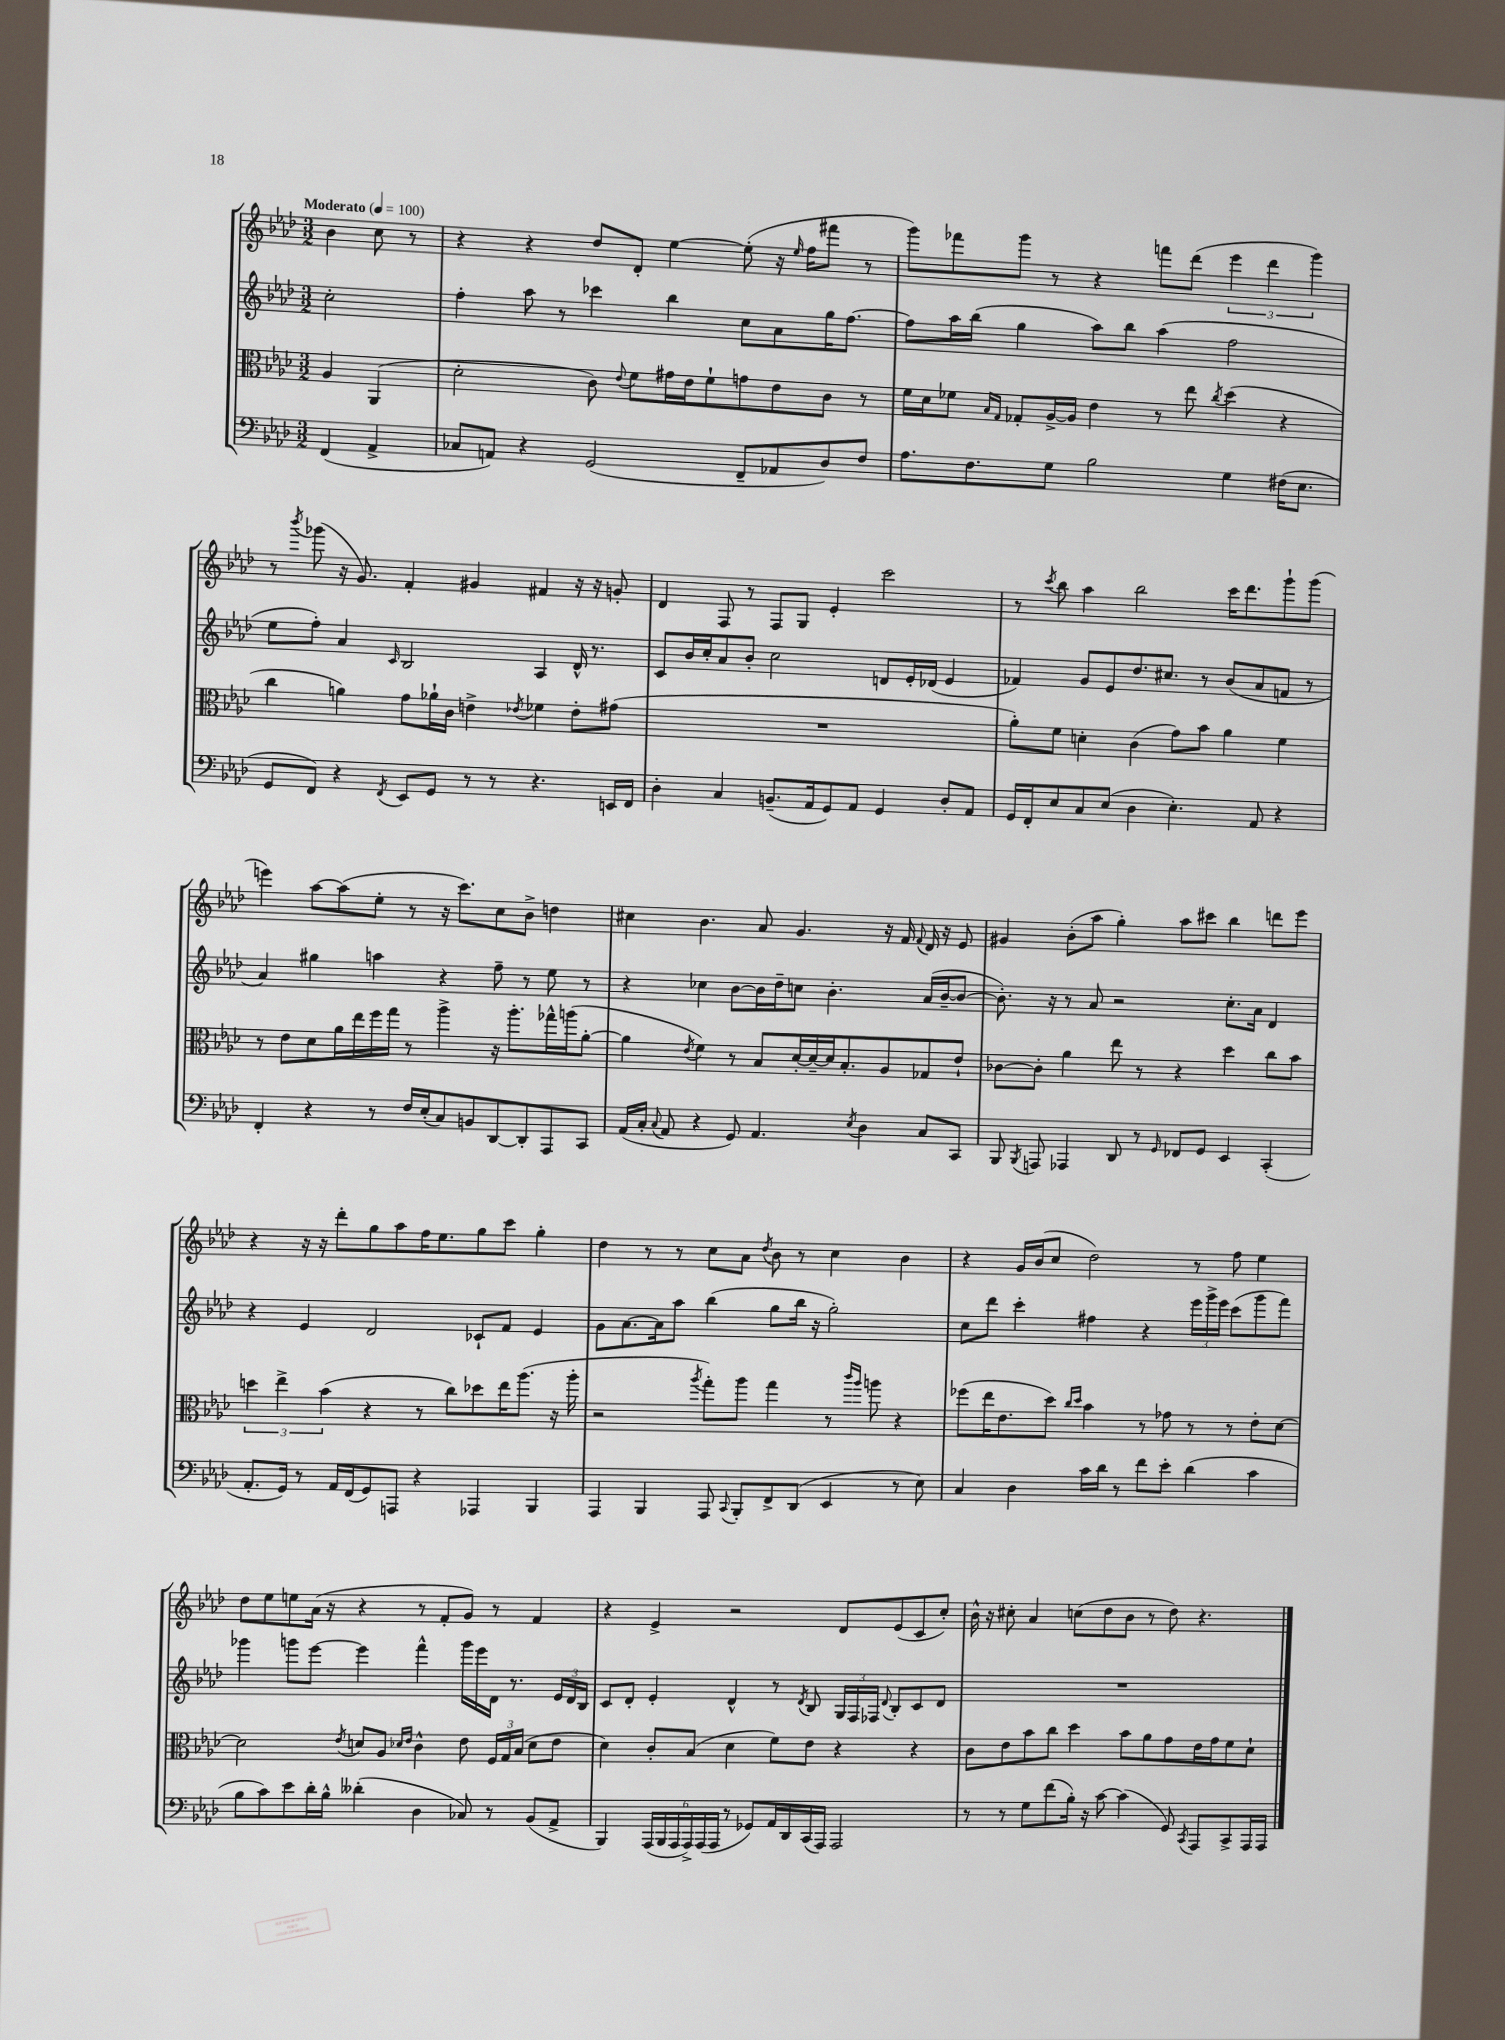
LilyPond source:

<<
\new StaffGroup <<
\new Staff = "s0" {
    \clef treble \key aes \major \numericTimeSignature \time 3/2 \partial 2 \tempo "Moderato" 4 = 100
    \autoBeamOff bes'4 c''8 r8 |
    r4 r4 des''8[ des'8]-. ees''4~ ees''8-.( r16 \grace { ees''16 } f''16[ fis'''8] r8 |
    g'''8[) fes'''8 g'''8] r8 r4 f'''8[ des'''8]( \tuplet 3/2 { ees'''4 des'''4 g'''4) } |
    r8 \acciaccatura { bes'''8 } ges'''8( r16 g'8.) f'4-. gis'4 fis'4 r16 r16 g'8-. |
    des'4 f8 r8 f8[ g8] ees'4-. c'''2 |
    r8 \acciaccatura { c'''8 } bes''8 aes''4 bes''2 c'''16[ des'''8. g'''8-! g'''8]( |
    e'''4) aes''8[~ aes''8( ees''8]-. r8 r16 c'''8.[) c''8 bes'8]-> d''4 |
    cis''4 bes'4. aes'8 g'4. r16 f'16 \appoggiatura { f'8 } des'16 r16 ees'8 |
    gis'4 bes'8[-.( aes''8] g''4-.) aes''8[ cis'''8] bes''4 d'''8[ ees'''8] |
    r4 r16 r16 des'''8[-. g''8 aes''8 f''16 ees''8. g''8 c'''8] g''4-. |
    des''4 r8 r8 c''8[ aes'8] \acciaccatura { des''8 } bes'8 r8 c''4 bes'4 |
    r4 g'16[ bes'16( c''8] des''2) r8 f''8 ees''4 |
    des''8[ ees''8 e''8 aes'16]( r16 r4 r8 f'8[-. g'8]) r8 f'4 |
    r4 ees'4-> r2 des'8[ ees'8( c'8 c''8]-.) |
    bes'16-^ r16 cis''8-. aes'4 c''8[( des''8 bes'8] r8 des''8) r4. \bar "|." |
}
\new Staff = "s1" {
    \clef treble \key aes \major \numericTimeSignature \time 3/2 \partial 2
    \autoBeamOff c''2-. |
    f''4-. aes''8 r8 ces'''4 bes''4 c''8[ aes'8 g''16 f''8.]~ |
    f''8[ aes''16 bes''16]( g''4 aes''8[) bes''8] aes''4( f''2 |
    ees''8[ f''8]-.) aes'4 \grace { c'16 } bes2 aes4 des'16-^ r8. |
    c'8[ bes'16 c''16-. aes'8 bes'8]-. c''2 d'8[ ees'16-. des'16]( ees'4 |
    fes'4) g'8[ ees'8 des''8. cis''8.] r8 bes'8[( aes'8 f'8] r8 |
    aes'4) gis''4 a''4 r4 f''8-- r8 ees''8 r8 |
    r4 ces''4 bes'8[~ bes'16 des''16-- c''8] bes'4.-. aes'16[( bes'16~-- bes'8]~ |
    bes'8.-.) r16 r8 aes'8 r2 c''8.[-. aes'16] des'4 |
    r4 ees'4 des'2 ces'8[-! f'8] ees'4 |
    g'8[ aes'8.~ aes'16 aes''8] bes''4( g''8[ bes''16] r16 g''2-.) |
    c''8[ des'''8] c'''4-. fis''4 r4 \tuplet 3/2 { ees'''16[ g'''16-> ees'''16] } c'''8[( g'''8 f'''8]) |
    ges'''4 g'''8[ ees'''8]~ ees'''4 f'''4-^ g'''16[ ees'''16 des'16] r8. \tuplet 3/2 { ees'16[ des'16 bes16] } |
    c'8[ des'8]-. ees'4-. des'4-^ r8 \acciaccatura { des'8 } bes8 \tuplet 3/2 { g16[ f16 fes16] } \appoggiatura { des'8 } bes8[-. c'8 des'8] |
    R1. \bar "|." |
}
\new Staff = "s2" {
    \clef alto \key aes \major \numericTimeSignature \time 3/2 \partial 2
    \autoBeamOff aes4 aes,4( |
    des'2-. c'8) \appoggiatura { ees'8 } f'8[ gis'16 ees'16 f'8-! g'8 ees'8 c'8] r8 |
    f'16[ des'16 fes'8] \grace { bes16[ g16] } ges8[-. aes16~-> aes16] ees'4 r8 ees''8 \acciaccatura { c''8 } des''4( r4 |
    c''4 a'4) g'8[ aes'16-! c'16] e'4-> \acciaccatura { ees'8 } fes'4 ees'8[-. gis'8]( |
    R1. |
    aes'8[-.) f'8] d'4-. c'4( g'8[) bes'8] aes'4 f'4 |
    r8 ees'8[ des'8 aes'16 ees''16 f''16 g''16] r8 aes''4-> r16 aes''8.[-. ges''16-^ a''16( aes'8]~-. |
    aes'4 \acciaccatura { ees'8 } f'4) r8 bes8[ des'16~-. des'16~-- des'16 bes8.-. aes8 ges8 ees'8]-! |
    ces'8[~ ces'8]-. aes'4 ees''8 r8 r4 des''4 c''8[ bes'8] |
    \tuplet 3/2 { d''4 ees''4-> bes'4( } r4 r8 c''8[) des''8 ees''16 aes''8.]( r16 aes''16-. |
    r2 \acciaccatura { aes''8 } g''8[-.) aes''8] g''4 r8 \grace { c'''16[ aes''16] } a''8 r4 |
    fes''8[( ees''16 ees'8. des''8]) \grace { c''16[ des''16] } bes'4 r8 ges'8 r8 r8 ees'8[-. des'8]~ |
    des'2 \acciaccatura { ees'8 } d'8[ aes8] \grace { des'16[ ees'16] } c'4-^ ees'8 \tuplet 3/2 { f16[ g16 bes16]( } des'8[ ees'8] |
    des'4) c'8[-. bes8]( des'4 f'8[) ees'8] r4 r4 |
    c'8[ ees'8 bes'8 c''8] des''4 bes'8[ aes'8 g'8 ees'16 g'16 f'8 des'8]-! \bar "|." |
}
\new Staff = "s3" {
    \clef bass \key aes \major \numericTimeSignature \time 3/2 \partial 2
    \autoBeamOff f,4( aes,4-> |
    ces8[ a,8]) r4 g,2( f,8[-- aes,8 des8) f8] |
    aes8.[ f8. g8] bes2 g4 fis16[( ees8.] |
    g,8[ f,8]) r4 \acciaccatura { f,8 } ees,8[ g,8] r8 r8 r4. e,16[ f,16] |
    des4-. c4 b,8.[--( aes,16 g,8) aes,8] g,4 des8[-. aes,8] |
    g,16[ f,16-. ees8 c8 ees8]( des4 ees4.-.) aes,8 r4 |
    f,4-. r4 r8 f16[ ees16-.( c8) b,8 des,8~ des,8-. aes,,8 c,8] |
    aes,16[( c16]-. \appoggiatura { c8 } aes,8 r4 g,8) aes,4. \acciaccatura { ees8 } des4 c8[ c,8] |
    bes,,8 \acciaccatura { bes,,8 } a,,8 aes,,4 des,8 r8 \grace { g,16 } fes,8[ g,8] ees,4 c,4-.( |
    aes,8.[-. g,16]) r8 aes,16[ f,16( g,8) a,,8] r4 aes,,4 bes,,4 |
    aes,,4 bes,,4 aes,,8 \appoggiatura { c,8 } bes,,8[-. f,8-> des,8]( ees,4 r8 ees8) |
    c4 des4 c'16[ des'16] r8 f'8[ ees'8]-. des'4( c'4 |
    bes8[ c'8) ees'8 des'16-. bes16]-^ deses'4-.( des4 ces8) r8 bes,8[( aes,8]-> |
    bes,,4) \tuplet 6/4 { aes,,16[( bes,,16 aes,,16 aes,,16->) aes,,16( aes,,16] } r8 ges,8[) aes,16 des,16 c,16( aes,,16]) aes,,2 |
    r8 r8 g8[ f'8( bes16]-.) r16 c'8~ c'4( g,8) \acciaccatura { c,8 } aes,,8[ c,8-> aes,,16 aes,,16] \bar "|." |
}
>>
>>
\layout { \context { \Score \remove "Bar_number_engraver" } }
